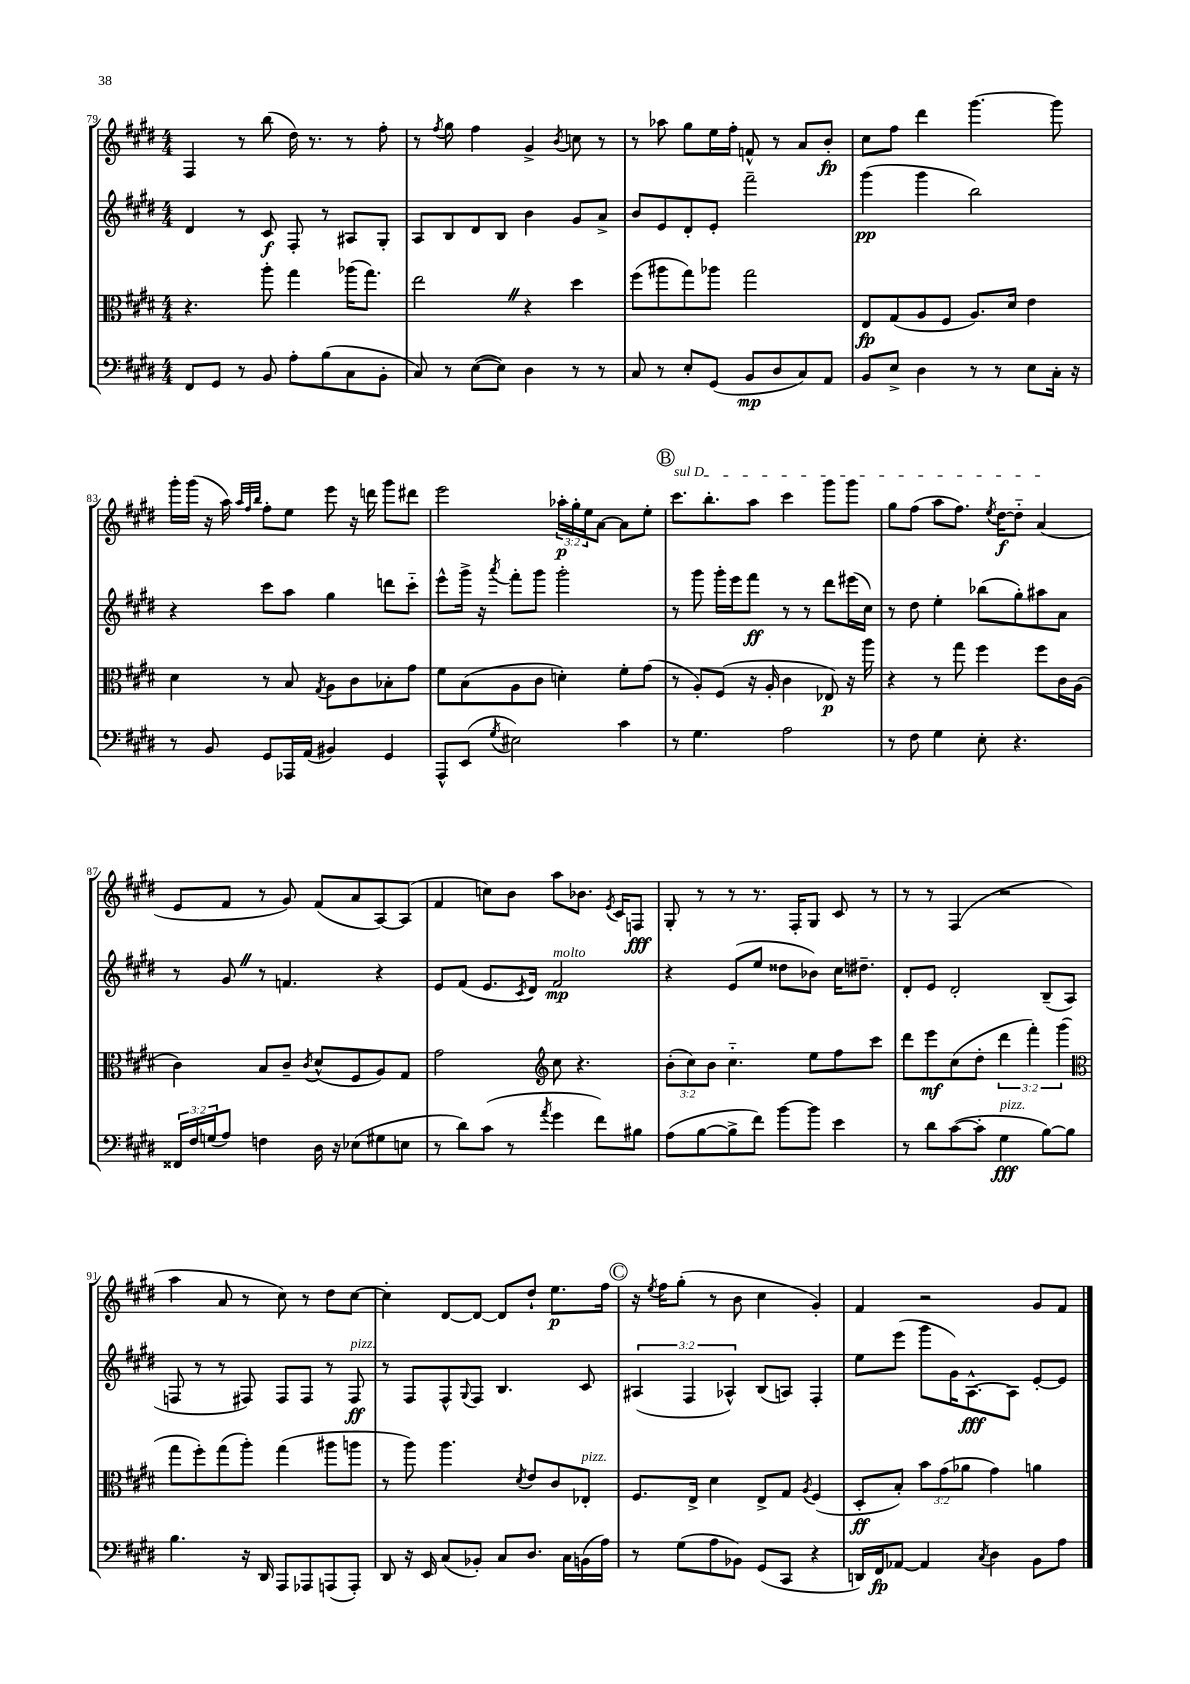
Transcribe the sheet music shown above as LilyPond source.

<<
\new StaffGroup <<
\new Staff = "s0" {
    \clef treble \key e \major \numericTimeSignature \time 4/4 \override Staff.TupletNumber.text = #tuplet-number::calc-fraction-text
    fis4 r8 b''8( dis''16) r8. r8 fis''8-. |
    r8 \acciaccatura { fis''8 } gis''8 fis''4 gis'4-> \acciaccatura { b'8 } c''8 r8 |
    r8 aes''8 gis''8 e''16 fis''16-. f'8-^ r8 a'8 b'8-.\fp |
    cis''8 fis''8 dis'''4 gis'''4.~ gis'''8 |
    gis'''16-. gis'''16( r16 a''16) \grace { a''32 fis''32 b''32 } fis''8-. e''8 e'''8 r16 d'''16 gis'''8 dis'''8 |
    e'''2 \tuplet 3/2 { aes''16-.\p gis''16-. e''16 } a'8~ a'8 e''8-. |
    \mark \markup { \circle "B" } \once \override TextSpanner.bound-details.left.text = \markup { \italic "sul D" } cis'''8.\startTextSpan b''8.-. a''8 cis'''4 gis'''8 gis'''8 |
    gis''8 fis''8( a''8 fis''8.) \acciaccatura { e''8 } dis''16~\f dis''8-_ a'4\stopTextSpan( |
    e'8 fis'8 r8 gis'8) fis'8( a'8 a8~) a8( |
    fis'4 c''8) b'8 a''8 bes'8. \acciaccatura { e'8 } cis'16 f8\fff |
    gis8-. r8 r8 r8. fis16-. gis8 cis'8 r8 |
    r8 r8 fis4( r2 |
    a''4 a'8 r8 cis''8) r8 dis''8 cis''8~ |
    cis''4-. dis'8~ dis'8~ dis'8 dis''8-! e''8.\p fis''16 |
    \mark \markup { \circle "C" } r16 \acciaccatura { e''8 } fis''16 gis''8-.( r8 b'8 cis''4 gis'4-.) |
    fis'4 r2 gis'8 fis'8 \bar "|." |
}
\new Staff = "s1" {
    \clef treble \key e \major \numericTimeSignature \time 4/4 \override Staff.TupletNumber.text = #tuplet-number::calc-fraction-text
    dis'4 r8 cis'8\f fis8-. r8 ais8 gis8-. |
    a8 b8 dis'8 b8 b'4 gis'8 a'8-> |
    b'8 e'8 dis'8-. e'8-. fis'''2-- |
    gis'''4\pp( gis'''4 b''2) |
    r4 cis'''8 a''8 gis''4 d'''8 cis'''8-_ |
    e'''8-^ gis'''16-> r16 \acciaccatura { a'''8 } fis'''8-. gis'''8 gis'''2-. |
    \mark \markup { \circle "B" } r8 gis'''8 gis'''16-. e'''16 fis'''8\ff r8 r8 dis'''8 eis'''16( cis''16) |
    r8 dis''8 e''4-. bes''8( gis''8-.) ais''8 a'8 |
    r8 gis'8 \once \override BreathingSign.text = \markup { \musicglyph "scripts.caesura.straight" } \breathe r8 f'4. r4 |
    e'8 fis'8( e'8. \acciaccatura { cis'8 } dis'16) fis'2\mp^\markup { \italic "molto" } |
    r4 e'8( e''8 disis''8 bes'8) cis''16 dis''8.-- |
    dis'8-. e'8 dis'2-. b8--( a8 |
    f8 r8 r8 fis8) fis8 fis8 r8 fis8\ff^\markup { \italic "pizz." } |
    r8 fis8 fis8-^ \appoggiatura { gis8 } fis8 b4. cis'8 |
    \mark \markup { \circle "C" } \tuplet 3/2 { ais4( fis4 aes4-^) } b8( a8) fis4-. |
    e''8 e'''8( gis'''8 gis'16) a8.~-^\fff a8 e'8~-. e'8 \bar "|." |
}
\new Staff = "s2" {
    \clef alto \key e \major \numericTimeSignature \time 4/4 \override Staff.TupletNumber.text = #tuplet-number::calc-fraction-text
    r4. a''8-. gis''4 aes''16( gis''8.) |
    e''2 \once \override BreathingSign.text = \markup { \musicglyph "scripts.caesura.straight" } \breathe r4 dis''4 |
    fis''8( ais''8 gis''8) aes''8 gis''2 |
    e8\fp gis8( a8 fis8 a8.) dis'16 e'4 |
    dis'4 r8 b8 \acciaccatura { gis8 } a8 cis'8 bes8-. gis'8 |
    fis'8 b8( a8 cis'8 d'4-.) fis'8-. gis'8( |
    \mark \markup { \circle "B" } r8 a8-.) fis8( r16 a16-. cis'4 ees8\p) r16 a''16 |
    r4 r8 gis''8 fis''4 fis''8 cis'16 a16( |
    cis'4) b8 cis'8-- \acciaccatura { cis'8 } dis'8-^( fis8 a8) gis8 |
    gis'2 \clef treble cis''8 r4. |
    \tuplet 3/2 { b'8-.( cis''8) b'8 } cis''4.-_ e''8 fis''8 cis'''8 |
    dis'''8 e'''8\mf cis''8( dis''8-. \tuplet 3/2 { dis'''4 fis'''4-.) gis'''4( } |
    \clef alto gis''8 fis''8-.) gis''8( a''8-.) gis''4( ais''8 a''8 |
    r8 a''8) a''4. \acciaccatura { dis'8 } e'8 cis'8 ees8-.^\markup { \italic "pizz." } |
    \mark \markup { \circle "C" } fis8. e16-> dis'4 e8-> gis8 \acciaccatura { a8 } fis4( |
    dis8-.\ff b8-.) \tuplet 3/2 { b'8 gis'8( aes'8 } gis'4) a'4 \bar "|." |
}
\new Staff = "s3" {
    \clef bass \key e \major \numericTimeSignature \time 4/4 \override Staff.TupletNumber.text = #tuplet-number::calc-fraction-text
    fis,8 gis,8 r8 b,8 a8-. b8( cis8 b,8-. |
    cis8) r8 e8~( e8) dis4 r8 r8 |
    cis8 r8 e8-. gis,8( b,8\mp dis8 cis8) a,8 |
    b,8 e8-> dis4 r8 r8 e8 cis16-. r16 |
    r8 b,8 gis,8 aes,,16 a,16( bis,4) gis,4 |
    a,,8-^ e,8( \acciaccatura { gis8 } eis2) cis'4 |
    \mark \markup { \circle "B" } r8 gis4. a2 |
    r8 fis8 gis4 e8-. r4. |
    \tuplet 3/2 { fisis,16 fis16 g16( } a8) f4 dis16 r16 ees8( gis8 e8 |
    r8 dis'8) cis'8( r8 \acciaccatura { a'8 } gis'4 fis'8) bis8 |
    a8( b8~ b8-> fis'8) b'8~ b'8 e'4 |
    r8 dis'8 cis'8~( cis'8-. gis4\fff^\markup { \italic "pizz." } b8~) b8 |
    b4. r16 dis,16 a,,8 aes,,8 a,,8( a,,8-.) |
    dis,8 r16 e,16 cis8( bes,8-.) cis8 dis8. cis16 b,16( a16) |
    \mark \markup { \circle "C" } r8 gis8( a8 bes,8) gis,8( cis,8 r4 |
    d,16) fis,16\fp aes,8~ aes,4 \acciaccatura { cis8 } dis4 b,8 a8 \bar "|." |
}
>>
>>
\layout { \context { \Score currentBarNumber = #79 } }
